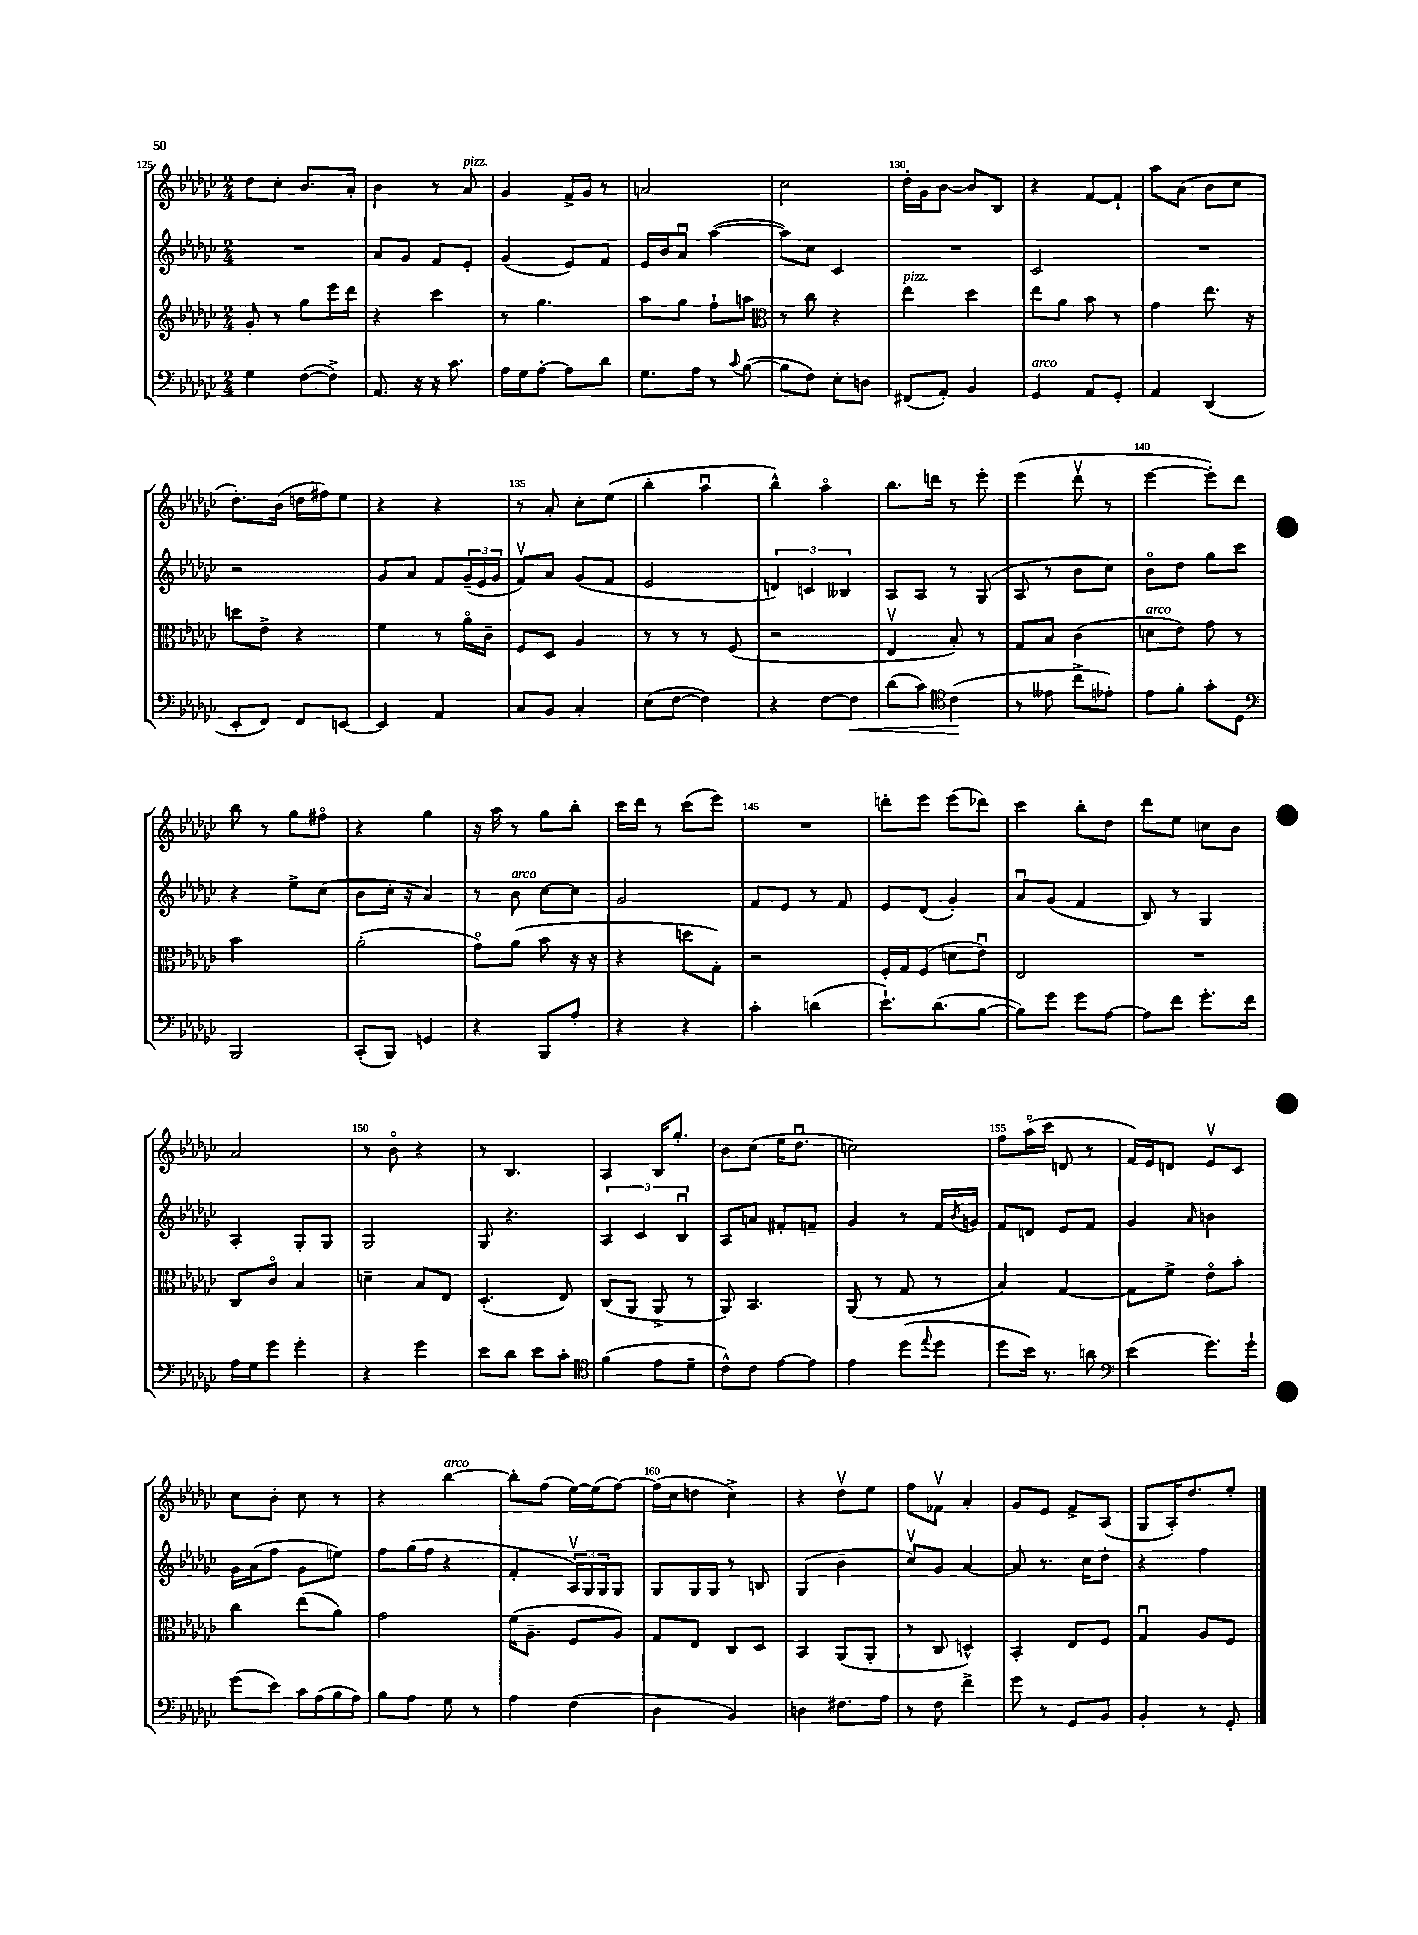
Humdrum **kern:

**kern	**kern	**kern	**kern
*staff4	*staff3	*staff2	*staff1
*clefF4	*clefG2	*clefG2	*clefG2
*k[b-e-a-d-g-c-]	*k[b-e-a-d-g-c-]	*k[b-e-a-d-g-c-]	*k[b-e-a-d-g-c-]
*M2/4	*M2/4	*M2/4	*M2/4
4G-\	8g-'/	2r	8dd-\L
.	8r	.	8cc-'\J
([8F\L	8gg-\L	.	8.b-/L
8F^\]J)	16eee-\L	.	.
.	16ddd-\JJ	.	16a-'/Jk
=	=	=	=
8.AA-/	4r	8a-/L	4b-\
.	.	8g-/J	.
16r	.	.	.
16r	4ccc-\	8f/L	8r
8.c-\	.	.	.
.	.	8e-'/J	8a-/
=	=	=	=
16A-\LL	8r	(4g-/	4g-/
16G-\J	.	.	.
[8A-'\J	4.gg-\	.	.
8A-\]L	.	8e-/L)	16f^/LL
.	.	.	16g-/JJ
8d-\J	.	8f/J	8r
=	=	=	=
8.G-\L	8aa-\L	16e-/LL	2a/
.	.	16b-/J	.
.	8gg-\J	8a-u/J	.
16A-\Jk	.	.	.
8r	8ff`\L	([4aa-\	.
8qqc-/	.	.	.
([8B-\	8aa\J	.	.
=	=	=	=
*	*clefC3	*	*
8B-\]L	8r	8aa-\]L)	2cc-\
8F\J)	8cc-\	8cc-\J	.
8E-'\L	4r	4c-/	.
8D\J	.	.	.
=	=	=	=
(8FF#/L	4ee-\	2r	16dd-'\LL
.	.	.	16g-\J
8AA-'/J)	.	.	[8b-\J
4BB-/	4dd-\	.	8b-/]L
.	.	.	8B-/J
=	=	=	=
4GG-/	8ee-\L	2c-/	4r
.	8a-\J	.	.
8AA-/L	8b-\	.	[8f/L
8GG-'/J	8r	.	8f`/]J
=	=	=	=
4AA-/	4g-\	2r	8aa-\L
.	.	.	(8a-\J
(4DD-/	8.ee-\	.	8b-\L
.	.	.	8cc-\J
.	16r	.	.
=	=	=	=
8EE-'/L	8dd\L	2r	8.dd-'\L)
8FF/J)	8e-^\J	.	.
.	.	.	(16b-\Jk
8FF/L	4r	.	16dd\LL
.	.	.	16ff#\J)
[8EE/J	.	.	8ee-\J
=	=	=	=
4EE/]	4f\	8g-/L	4r
.	.	8a-/J	.
4AA-/	8r	8f/L	4r
.	16a-o\LL	(24g-~/L	.
.	.	24e-/	.
.	16c-~\JJ	.	.
.	.	24g-/JJ	.
=	=	=	=
8C-/L	8F/L	8fv/L)	8r
8BB-/J	8D-/J	8a-/J	8a-'/
4C-'/	4A-/	(8g-/L	8cc-'\L
.	.	8f/J	(8ee-\J
=	=	=	=
(8E-\L	8r	2e-/	4bb-'\
[8F\J	8r	.	.
4F\])	8r	.	4aa-u\
.	(8F/	.	.
=	=	=	=
4r	2r	6d/)	4bb-^^\)
.	.	6c/	.
[8F\L	.	.	4aa-o\
.	.	6B--/	.
8F\]J	.	.	.
=	=	=	=
(8d-\L	4E-v/	8A-/L	8.bb-\L
8c-\J)	.	8A-/J	.
.	.	.	16ddd\Jk
*clefC4	*	*	*
(4c-\	8B-'/)	8r	8r
.	8r	(8G-/	8eee-'\
=	=	=	=
8r	8G-/L	8A-/	(4eee-\
8e--\	8B-/J	8r	.
8cc-^\L	(4c-\	8b-\L	8ddd-v\
8e-'\J)	.	8cc-\J)	8r
=	=	=	=
8e-\L	8d\L	8b-o\L	[4eee-\
8f'\J	8e-\J)	8dd-\J	.
8g-'\L	8g-\	8gg-\L	8eee-'\]L)
8D-\J	8r	8ccc-\J	8ddd-\J
=	=	=	=
*clefF4	*	*	*
2BBB-/	2b-\	4r	8bb-\
.	.	.	8r
.	.	8ee-^\L	8gg-\L
.	.	(8cc-\J	8ff#o\J
=	=	=	=
(8CC-'/L	(2a-'\	8b-\L	4r
8BBB-/J)	.	16cc-'\Jk	.
.	.	16r	.
4GG/	.	4a-/)	4gg-\
=	=	=	=
4r	8g-o\L)	8r	16r
.	.	.	16aa-\
.	(8a-\J	8b-\	8r
8BBB-/L	8b-\	[8cc-\L	8gg-\L
8A-'/J	16r	8cc-\]J	8bb-'\J
.	16r	.	.
=	=	=	=
4r	4r	2g-/	16ccc-\LL
.	.	.	16ddd-\JJ
.	.	.	8r
4r	8dd\L	.	(8ccc-\L
.	8G-'\J)	.	8eee-\J)
=	=	=	=
4c-'\	2r	8f/L	2r
.	.	8e-/J	.
(4d\	.	8r	.
.	.	8f/	.
=	=	=	=
8.e-`\L)	16F'/LL	8e-/L	8ddd'\L
.	16G-/J	.	.
.	(8F/J	(8d-/J	8eee-\J
(8.d-\	.	.	.
.	8d\L	4g-'/)	(8eee-\L
[8B-\J	8e-u\J)	.	8ddd-\J)
=	=	=	=
8B-\]L)	2E-/	8a-u/L	4ccc-\
8g-\J	.	(8g-/J	.
8g-\L	.	4f/	8bb-'\L
[8A-\J	.	.	8dd-\J
=	=	=	=
8A-\]L	2r	8B-/)	8ddd-\L
8f\J	.	8r	8ee-\J
8.g-'\L	.	4G-/	8cc\L
.	.	.	8b-\J
16f\Jk	.	.	.
=	=	=	=
16A-\LL	8C-/L	4A-'/	2a-/
16G-\J	.	.	.
8g-\J	8c-o/J	.	.
4g-'\	4B-/	8G-'/L	.
.	.	8G-/J	.
=	=	=	=
4r	4d~\	2G-/	8r
.	.	.	8b-o\
4g-\	8B-/L	.	4r
.	8E-/J	.	.
=	=	=	=
8e-\L	(4.D-'/	8G-/	8r
8d-\J	.	4.r	4.B-/
8e-\L	.	.	.
8c-'\J	8E-/)	.	.
=	=	=	=
*clefC4	*	*	*
(4f\	(8C-/L	6A-/	4A-/
.	8AA-/J	.	.
.	.	6c-/	.
8e-\L	8AA-^/	.	16B-/LK
.	.	.	8.gg-'/J
.	.	6B-u/	.
8d-~\J	8r	.	.
=	=	=	=
8c-^^\L)	8AA-/)	8A-/L	8b-\L
8c-\J	4.BB-/	8a/J	(8cc-\J
[8e-\L	.	8f#'/L	16ee-\LK
.	.	.	8.dd-u\J
8e-\]J	.	8f~/J	.
=	=	=	=
4e-\	(8AA-/	4g-/	2cc\)
.	8r	.	.
(8dd-\L	8G-/	8r	.
8qqee-/	.	.	.
8dd-\J	8r	16f/LL	.
.	.	8qb-/	.
.	.	16g/JJ	.
=	=	=	=
8dd-\L	4B-/)	8f/L	8ff\L
16b-\Jk)	.	8d/J	(16aa-o\L
8.r	.	.	16ccc-\JJ
.	[4G-/	8e-/L	8d/
8a\	.	8f/J	8r
=	=	=	=
*clefF4	*	*	*
(4e-\	8G-\]L	4g-/	16f/LL)
.	.	.	16e-/J
.	8f^\J	.	8d/J
.	.	16qqa-/	.
8.g-\L)	8e-o\L	4b\	8e-v/L
.	8b-'\J	.	8c-/J
16g-`\Jk	.	.	.
=	=	=	=
(8g-\L	4cc-\	16g-\LL	8cc-\L
.	.	(16a-\J	.
8e-\J)	.	8ff\J	8b-'\J
16c-\LL	(8ee-\L	8g-\L	8cc-\
(16A-\	.	.	.
16B-\	8a-\J)	8ee\J)	8r
16A-\JJ)	.	.	.
=	=	=	=
8B-\L	2g-\	8ff\L	4r
8A-\J	.	(16gg-\L	.
.	.	16ff\JJ	.
8G-\	.	4r	[4bb-\
8r	.	.	.
=	=	=	=
4A-\	(16f\LK	4f'/	8bb-'\]L
.	8.A-~\J	.	.
.	.	.	(8ff\J
(4F\	8F/L	24A-v/LL)	[16ee-\LL)
.	.	24G-/	.
.	.	.	(16ee-\]J
.	.	24G-/J	.
.	8A-/J)	8G-/J	[8ff\J)
=	=	=	=
4D-\	8G-/L	8G-/L	(16ff\]LL
.	.	.	16cc-\J
.	8E-/J	16G-/L	8dd\J
.	.	16G-/JJ	.
4BB-/)	8C-/L	8r	4cc-^\)
.	8D-/J	8B/	.
=	=	=	=
4D\	4BB-/	(4G-/	4r
8.F#\L	(8AA-/L	4b-~\	8dd-v\L
.	8AA-'/J	.	8ee-\J
16A-\Jk	.	.	.
=	=	=	=
8r	8r	8cc-v/L)	8ff\L
8F\	8C-/	8g-/J	8f-v\J
4f^\	4D^^/)	[4a-/	4a-'/
=	=	=	=
8g-\	4BB-'/	8a-/]	8g-/L
8r	.	8.r	8e-/J
8GG-/L	8E-/L	.	8f^/L
.	.	16cc-\LK	.
8BB-/J	8F/J	8dd-'\J	(8A-/J
=	=	=	=
4BB-'/	4G-u/	4r	8G-/L
.	.	.	16A-'/K)
.	.	.	8.dd-/
8r	8A-/L	4ff\	.
8GG-'/	8F/J	.	8ee-'/J
==	==	==	==
*-	*-	*-	*-
